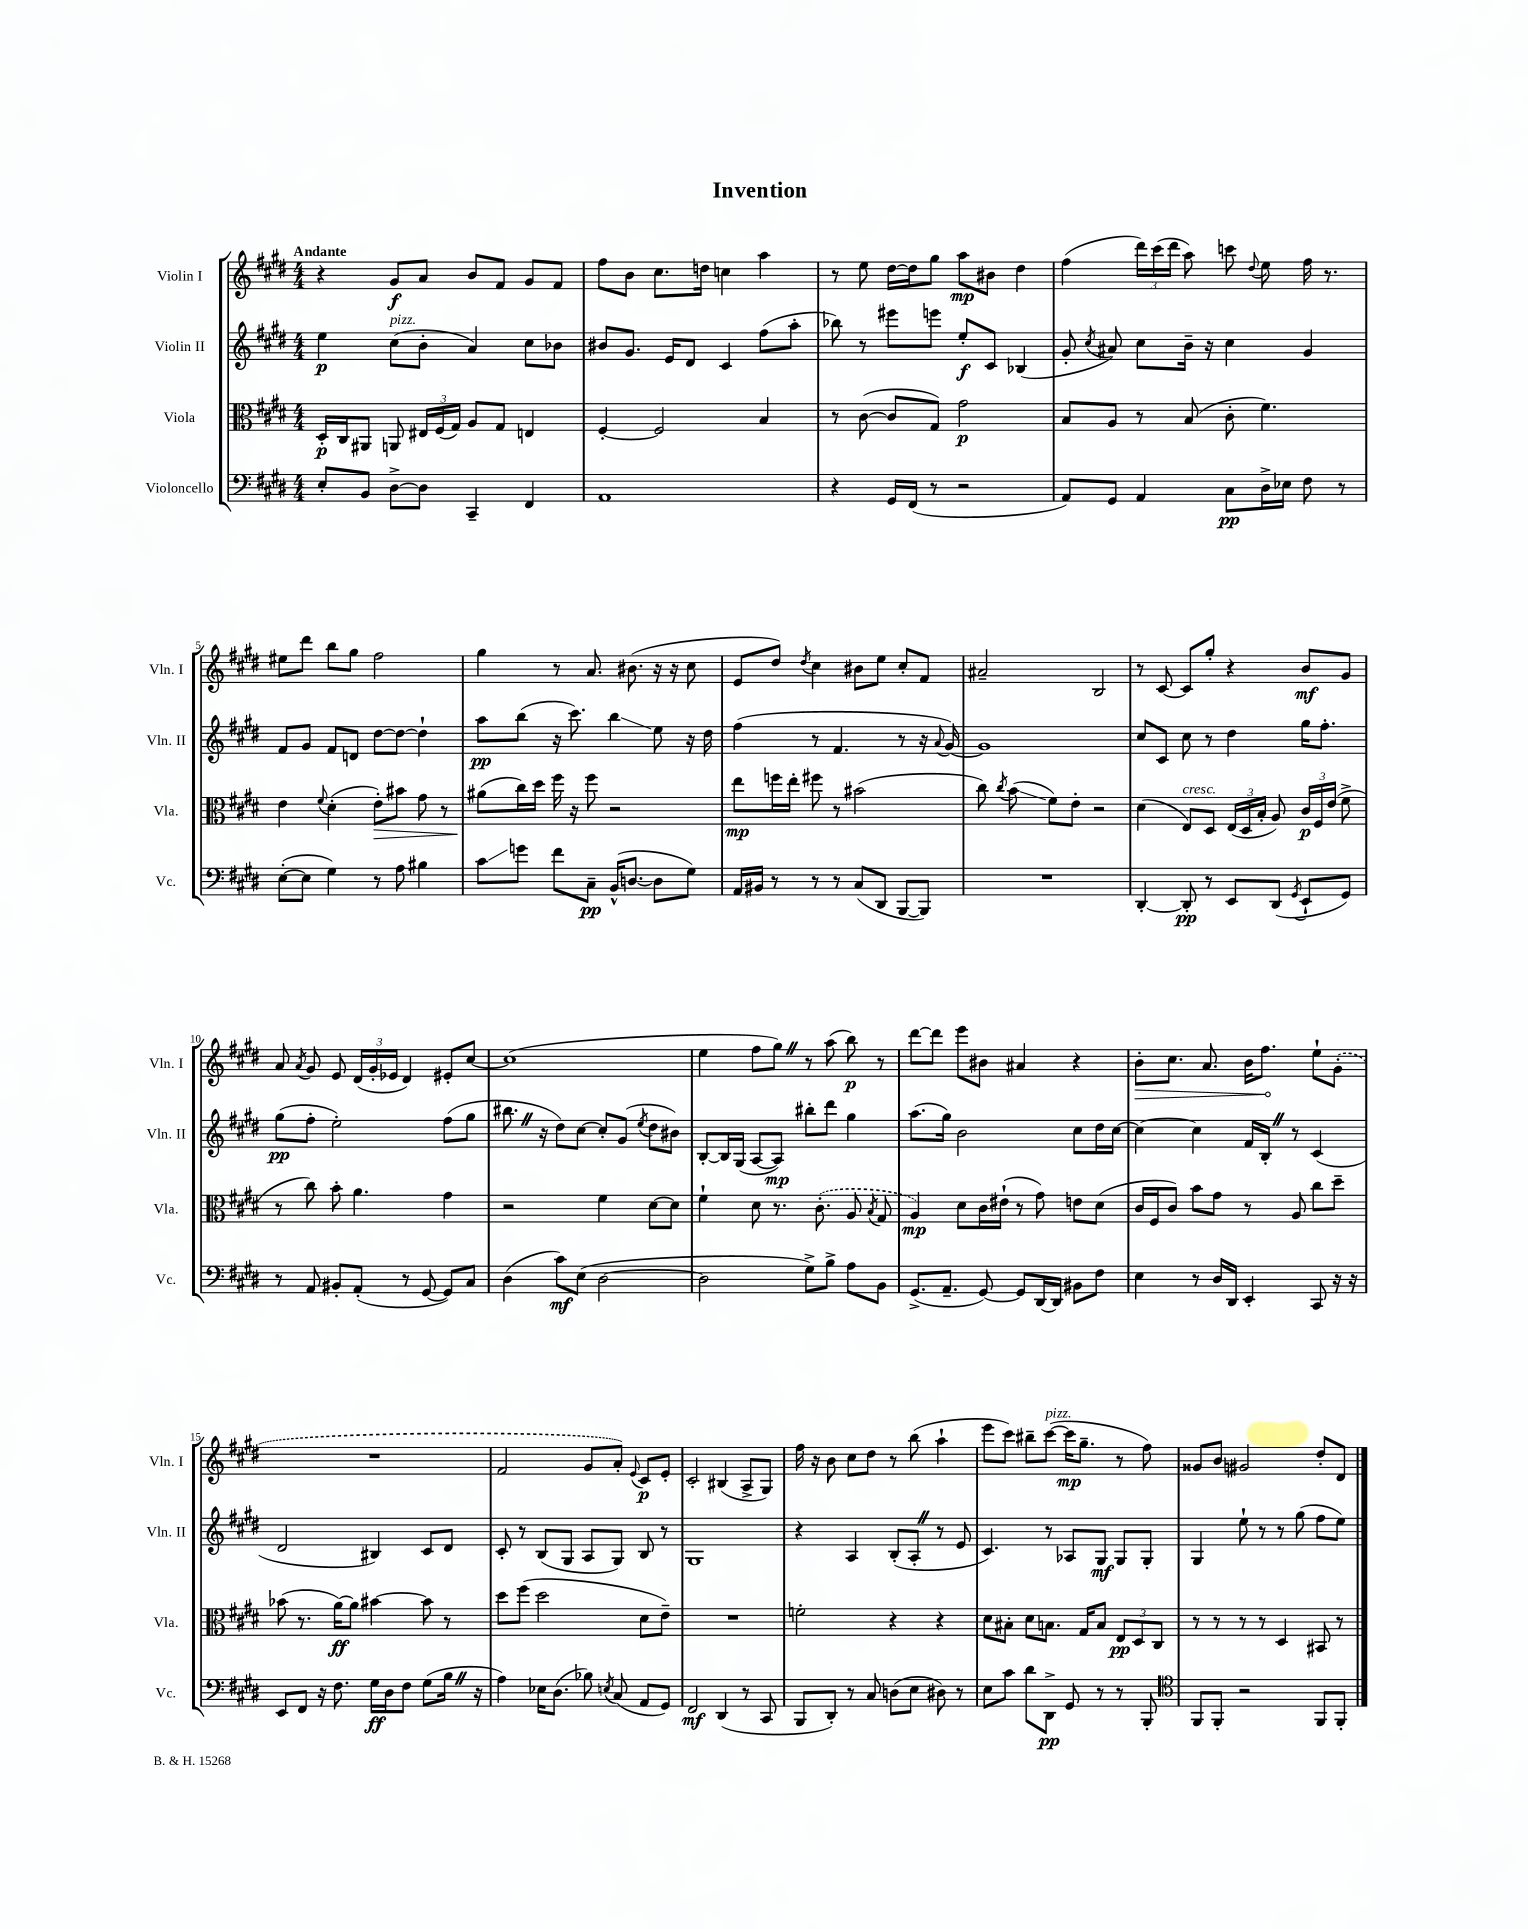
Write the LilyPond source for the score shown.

\header { title = "Invention" }
<<
\new StaffGroup <<
\new Staff = "s0" \with { instrumentName = "Violin I" shortInstrumentName = "Vln. I" } {
    \clef treble \key e \major \numericTimeSignature \time 4/4 \tempo "Andante"
    \autoBeamOff r4 gis'8[\f a'8] b'8[ fis'8] gis'8[ fis'8] |
    fis''8[ b'8] cis''8.[ d''16] c''4 a''4 |
    r8 e''8 dis''16[~ dis''16 gis''8] a''8[\mp bis'8] dis''4 |
    fis''4( \tuplet 3/2 { dis'''16[) cis'''16( dis'''16] } a''8) c'''8 \appoggiatura { dis''8 } e''8 fis''16 r8. |
    eis''8[ dis'''8] b''8[ gis''8] fis''2 |
    gis''4 r8 a'8. bis'8.( r16 r16 cis''8 |
    e'8[ dis''8]) \acciaccatura { dis''8 } cis''4 bis'8[ e''8] cis''8[-. fis'8] |
    ais'2-- b2 |
    r8 cis'8~ cis'8[ gis''8]-. r4 b'8[\mf gis'8] |
    a'8 \acciaccatura { a'8 } gis'8 e'8 \tuplet 3/2 { dis'16[( gis'16-. ees'16] } dis'4) eis'8[-. cis''8]~ |
    cis''1( |
    e''4 fis''8[ gis''8]) \once \override BreathingSign.text = \markup { \musicglyph "scripts.caesura.straight" } \breathe r8 a''8( b''8\p) r8 |
    dis'''8[~ dis'''8] e'''8[ bis'8] ais'4 r4 |
    \once \override Hairpin.circled-tip = ##t b'8[-.\> cis''8.] a'8. b'16[ fis''8.]\! e''8[-! \once \slurDashed gis'8]-.( |
    R1 |
    fis'2 gis'8[ a'8]-.) \appoggiatura { e'8 } cis'8[\p e'8]-. |
    cis'2-. bis4( a8[-> gis8]) |
    fis''16 r16 b'8 cis''8[ dis''8] r8 b''8( a''4-! |
    e'''8[ cis'''8]) bis''8[-- cis'''8]~^\markup { \italic "pizz." }( cis'''16[\mp gis''8.]-- r8 fis''8) |
    gisis'8[ b'8] gis'2 dis''8[-. dis'8] \bar "|." |
}
\new Staff = "s1" \with { instrumentName = "Violin II" shortInstrumentName = "Vln. II" } {
    \clef treble \key e \major \numericTimeSignature \time 4/4
    \autoBeamOff e''4\p cis''8[^\markup { \italic "pizz." }( b'8]-. a'4) cis''8[ bes'8] |
    bis'8[ gis'8.] e'16[ dis'8] cis'4 fis''8[( a''8]-. |
    bes''8) r8 eis'''8[ e'''8] e''8[-.\f cis'8] bes4( |
    gis'8-. \acciaccatura { cis''8 } ais'8) cis''8[ b'16]-- r16 cis''4 gis'4 |
    fis'8[ gis'8] fis'8[ d'8] dis''8[~ dis''8]~ dis''4-! |
    a''8[\pp b''8]( r16 cis'''8.) b''4\glissando e''8 r16 dis''16 |
    fis''4( r8 fis'4. r8 r16 \appoggiatura { a'8 } gis'16~) |
    gis'1 |
    cis''8[ cis'8] cis''8 r8 dis''4 gis''16[ fis''8.]-. |
    gis''8[\pp( fis''8]-. e''2-.) fis''8[( gis''8] |
    bis''8. \once \override BreathingSign.text = \markup { \musicglyph "scripts.caesura.straight" } \breathe r16 dis''8[) cis''8]~ cis''8[-. gis'8]( \acciaccatura { e''8 } dis''8[ bis'8]) |
    b8[~-. b16 gis16]( a8[~ a8]\mp) bis''8[-. dis'''8] gis''4 |
    a''8.[( gis''16]) b'2 cis''8[ dis''16 cis''16]~ |
    cis''4~ cis''4 fis'16[ b16]-. \once \override BreathingSign.text = \markup { \musicglyph "scripts.caesura.straight" } \breathe r8 cis'4( |
    dis'2 bis4) cis'8[ dis'8] |
    cis'8-. r8 b8[( gis8] a8[ gis8]) b8 r8 |
    gis1 |
    r4 a4 b8[-.( a8]-. \once \override BreathingSign.text = \markup { \musicglyph "scripts.caesura.straight" } \breathe r8 e'8 |
    cis'4.) r8 aes8[ gis8]\mf gis8[ gis8]-. |
    gis4 e''8-! r8 r8 gis''8( fis''8[ e''8]) \bar "|." |
}
\new Staff = "s2" \with { instrumentName = "Viola" shortInstrumentName = "Vla." } {
    \clef alto \key e \major \numericTimeSignature \time 4/4
    \autoBeamOff dis16[-.\p cis16 ais,8] a,8 \tuplet 3/2 { eis16[ fis16( gis16]) } a8[ gis8] e4 |
    fis4~-. fis2 b4 |
    r8 cis'8~( cis'8[ gis8]) gis'2\p |
    b8[ a8] r8 b8( cis'8-. fis'4.) |
    e'4 \appoggiatura { fis'8 } dis'4-.( e'8[-.\>) bis'8] gis'8 r8 |
    ais'8[\!( cis''16) dis''16] fis''16 r16 fis''8 r2 |
    e''8[\mp f''16 e''16]-. fis''8 r8 bis'2( |
    cis''8) \acciaccatura { cis''8 } b'8\glissando( fis'8[) e'8]-. r2 |
    dis'4( e8[^\markup { \italic "cresc." }) dis8] \tuplet 3/2 { e16[( dis16 b16]-. } a8) \tuplet 3/2 { cis'16[\p fis16 e'16]( } fis'8-> |
    r8 cis''8) b'8-. a'4. gis'4 |
    r2 fis'4 dis'8[~ dis'8] |
    fis'4-! dis'8 r8. \once \slurDashed cis'8.-.( a8 \acciaccatura { b8 } gis8 |
    a4\mp) dis'8[ cis'16 eis'16]-!( r8 gis'8) e'8[ dis'8]( |
    cis'16[ fis16 cis'8]) b'8[ gis'8] r8 a8 cis''8[ dis''8]-- |
    bes'8( r8. a'16[~\ff) a'8] bis'4~ bis'8 r8 |
    dis''8[ fis''8]( dis''2 dis'8[ e'8]--) |
    R1 |
    f'2-. r4 r4 |
    dis'8[ bis8]-. dis'8[ b8.] gis16[ b8] \tuplet 3/2 { e8[\pp dis8 cis8] } |
    r8 r8 r8 r8 dis4 bis,8 r8 \bar "|." |
}
\new Staff = "s3" \with { instrumentName = "Violoncello" shortInstrumentName = "Vc." } {
    \clef bass \key e \major \numericTimeSignature \time 4/4
    \autoBeamOff e8[-. b,8] dis8[~-> dis8] cis,4-- fis,4 |
    a,1 |
    r4 gis,16[ fis,16]( r8 r2 |
    a,8[) gis,8] a,4 cis8[\pp dis16-> ees16] fis8 r8 |
    e8[~-.( e8] gis4) r8 a8 bis4 |
    cis'8[\glissando g'8] fis'8[ cis8]--\pp b,16[-^( d8.]~ d8[ gis8]) |
    a,16[ bis,16] r8 r8 r8 cis8[( dis,8] b,,8[~ b,,8]) |
    R1 |
    dis,4~-. dis,8-.\pp r8 e,8[ dis,8]( \acciaccatura { gis,8 } e,8[-! gis,8]) |
    r8 a,8 bis,8[-. a,8]-.( r8 gis,8~ gis,8[) cis8] |
    dis4( cis'8[\mf) e8]( dis2~ |
    dis2 gis8[->) b8]-> a8[ b,8] |
    gis,8.[->( a,8.]-- gis,8~) gis,8[ dis,16~ dis,16] bis,8[ fis8] |
    e4 r8 dis16[ dis,16] e,4-. cis,8 r16 r16 |
    e,8[ fis,8] r16 fis8. gis16[\ff dis16 fis8] gis8[( b16] \once \override BreathingSign.text = \markup { \musicglyph "scripts.caesura.straight" } \breathe r16 |
    a4) ees16[ dis8.]( bes8) \acciaccatura { e8 } cis8( a,8[ gis,8]) |
    fis,2\mf dis,4( r8 cis,8 |
    b,,8[ dis,8]-.) r8 cis8 d8[( e8] dis8) r8 |
    e8[ cis'8] dis'8[ dis,8]->\pp gis,8 r8 r8 b,,8-. |
    \clef tenor fis,8[ fis,8]-. r2 fis,8[ fis,8]-. \bar "|." |
}
>>
>>
